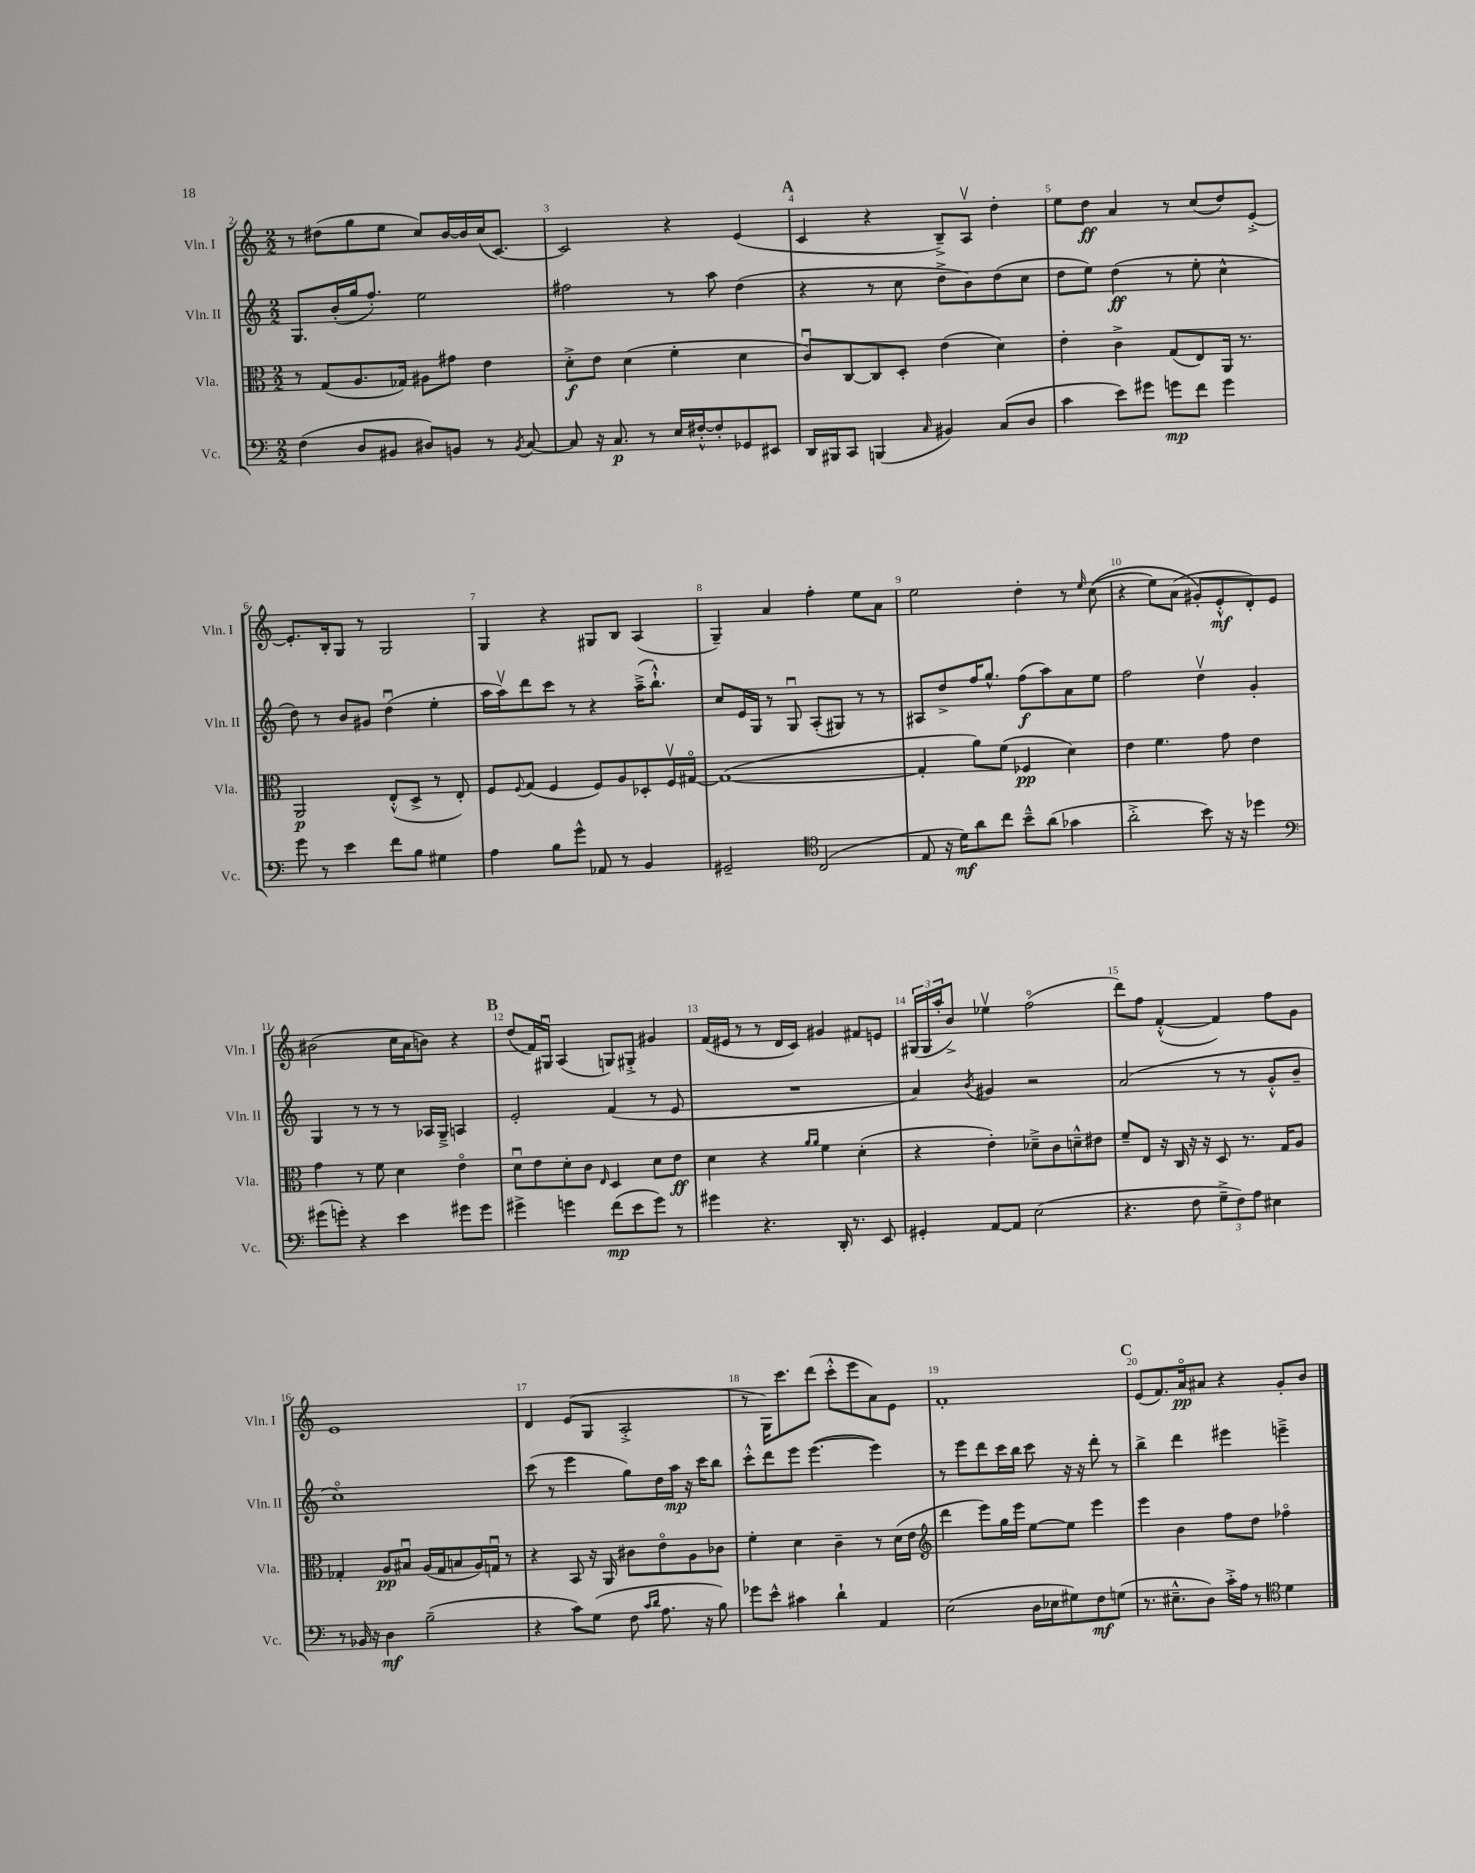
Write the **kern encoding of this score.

**kern	**dynam	**kern	**dynam	**kern	**dynam	**kern	**dynam
*part4	*part4	*part3	*part3	*part2	*part2	*part1	*part1
*staff4	*staff4	*staff3	*staff3	*staff2	*staff2	*staff1	*staff1
*I"Vc.	*	*I"Vla.	*	*I"Vln. II	*	*I"Vln. I	*
*I'Vc.	*	*I'Vla.	*	*I'Vln. II	*	*I'Vln. I	*
*clefF4	*	*clefC3	*	*clefG2	*	*clefG2	*
*k[]	*	*k[]	*	*k[]	*	*k[]	*
*M2/2	*	*M2/2	*	*M2/2	*	*M2/2	*
=2	=2	=2	=2	=2	=2	=2	=2
(4F\	.	8r	.	8.G/L	.	8r	.
.	.	(8G/L	.	.	.	(8dd#X\L	.
.	.	.	.	(16b'/L	.	.	.
8D/L	.	8.A/	.	16gg/J	.	8gg\	.
.	.	.	.	8.ff'/J)	.	.	.
8BB#X/J	.	.	.	.	.	8ee\J	.
.	.	16G-X/Jk)	.	.	.	.	.
8D#X/L)	.	8A#X\L	.	2ee\	.	8cc/L)	.
8BBn/J	.	8g#X\J	.	.	.	[16b/L	.
.	.	.	.	.	.	16b/]	.
8r	.	4e\	.	.	.	(16cc/J	.
.	.	.	.	.	.	[8.c/J)	.
8qBB/	.	.	.	.	.	.	.
[8C/	.	.	.	.	.	.	.
=3	=3	=3	=3	=3	=3	=3	=3
8C/]	.	8d'^\L	f	2ff#X\	.	2c/]	.
16r	.	8e\J	.	.	.	.	.
8.C/	p	.	.	.	.	.	.
.	.	(4d\	.	.	.	.	.
8r	.	.	.	.	.	.	.
16E/LL	.	4f'\	.	8r	.	4r	.
[16F#X'^^/J	.	.	.	.	.	.	.
8F#'/]	.	.	.	8aa\	.	.	.
8GG-X/	.	4d\	.	(4dd\	.	(4e/	.
8EE#X/J	.	.	.	.	.	.	.
!!LO:REH:place=s1:t=A
=4	=4	=4	=4	=4	=4	=4	=4
16DD/LL	.	8cu/L)	.	4r	.	4c/	.
16BBB#X/J	.	.	.	.	.	.	.
8CC/J	.	[8C/	.	.	.	.	.
(4BBBn/	.	8C/]	.	8r	.	4r	.
.	.	8D'/J	.	8cc\	.	.	.
16qqC/	.	.	.	.	.	.	.
4BB#X/)	.	(4e\	.	8dd^\L	.	8B~^/L)	.
.	.	.	.	8b\)	.	8Av/J	.
(8C/L	.	4d\)	.	(8dd\	.	4dd'\	.
8D/J	.	.	.	8cc\J	.	.	.
=5	=5	=5	=5	=5	=5	=5	=5
4c\	.	4e'\	.	8dd\L	.	8ee\L	.
.	.	.	.	8ee\J)	.	8dd\J	ff
8e\L)	.	4c^\	.	(4dd\	ff	4a/	.
8g#X\J	.	.	.	.	.	.	.
8gn\L	mp	(8G/L	.	8r	.	8r	.
8f\J	.	8E/)	.	8ee'\	.	(8cc/L	.
4g\	.	16AA/Jk	.	4cc^^\	.	8dd/)	.
.	.	8.r	.	.	.	.	.
.	.	.	.	.	.	[8e'^/J	.
!!LO:LB:g=z
=6	=6	=6	=6	=6	=6	=6	=6
8g\	.	2AA/	p	8dd\)	.	8.e'/L]	.
8r	.	.	.	8r	.	.	.
.	.	.	.	.	.	16B'/k	.
4e\	.	.	.	8b/L	.	8G/J	.
.	.	.	.	8g#X/J	.	8r	.
8f\L	.	(8E'^^/L	.	(4ddu\	.	2G/	.
8B\J	.	8D^/J	.	.	.	.	.
4G#X\	.	8r	.	4ee'\	.	.	.
.	.	8E'/)	.	.	.	.	.
=7	=7	=7	=7	=7	=7	=7	=7
4A\	.	8F/L	.	16aa\LL	.	4G/	.
.	.	.	.	16aav\J)	.	.	.
.	.	8qqF/	.	.	.	.	.
.	.	(8G/J	.	8ddd\	.	.	.
8B\L	.	4F/	.	8ccc\J	.	4r	.
8g^^\J	.	.	.	8r	.	.	.
8AA-X/	.	8F/L)	.	4r	.	8G#X/L	.
8r	.	8A/	.	.	.	8B/J	.
4BB/	.	8D-X'/	.	(16aa~^\KL	.	(4A/	.
.	.	.	.	8.bb`^^\J)	.	.	.
.	.	16Fv/L	.	.	.	.	.
.	.	[16G#X/JJ	.	.	.	.	.
=8	=8	=8	=8	=8	=8	=8	=8
2GG#X~/	.	(1G#_	.	8cc/L	.	4G~/)	.
.	.	.	.	16e/L	.	.	.
.	.	.	.	16G/JJ	.	.	.
.	.	.	.	8r	.	4a/	.
.	.	.	.	8Gu/	.	.	.
*clefC4	*	*	*	*	*	*	*
(2C/	.	.	.	(8A'/L	.	4ff'\	.
.	.	.	.	8G#X/J)	.	.	.
.	.	.	.	8r	.	8ee\L	.
.	.	.	.	8r	.	8a\J	.
=9	=9	=9	=9	=9	=9	=9	=9
8E/	.	4G#'/]	.	8A#X/L	.	2ee\	.
16r	.	.	.	8dd^/	.	.	.
16d\KL)	mf	.	.	.	.	.	.
8a\	.	8a\L)	.	16ff/K	.	.	.
.	.	.	.	8.gg^^/J	.	.	.
8cc\J	.	(8f\J	.	.	.	.	.
8b~^^\L	.	4F-X/	pp	(8ff\L	f	4dd'\	.
(8a\J	.	.	.	8aa\)	.	.	.
4g-X\	.	4d\)	.	8a\	.	8r	.
.	.	.	.	.	.	16qqee/	.
.	.	.	.	8ee\J	.	((8cc\	.
=10	=10	=10	=10	=10	=10	=10	=10
2a'^\	.	4e\	.	2ff\	.	4r	.
.	.	4.f\	.	.	.	8ee\L)	.
.	.	.	.	.	.	(8a\J	.
8b\)	.	.	.	4ddv\	.	8g#X'/L)	.
16r	.	8g\	.	.	.	8e'^^/	mf
16r	.	.	.	.	.	.	.
4dd-X\	.	4e\	.	4g'/	.	8d'/)	.
.	.	.	.	.	.	8e/J	.
!!LO:LB:g=z
=11	=11	=11	=11	=11	=11	=11	=11
*clefF4	*	*	*	*	*	*	*
(8g#X\L	.	4g\	.	4G/	.	(2b#X\	.
8gn'\J)	.	.	.	.	.	.	.
4r	.	8r	.	8r	.	.	.
.	.	8f\	.	8r	.	.	.
4e\	.	4d\	.	8r	.	16cc\LL	.
.	.	.	.	.	.	16a\J	.
.	.	.	.	16A-X/LL	.	8bn\J)	.
.	.	.	.	16G~^/JJ	.	.	.
8g#X\L	.	4e\	.	4An/	.	4r	.
8g#\J	.	.	.	.	.	.	.
!!LO:REH:place=s1:t=B
=12	=12	=12	=12	=12	=12	=12	=12
4g#X^\	.	8du\L	.	2e'/	.	(8dd/L	.
.	.	8e\	.	.	.	16f/L)	.
.	.	.	.	.	.	16G#Xu/JJ	.
4gn\	.	8d'\	.	.	.	(4A/	.
.	.	8c\J	.	.	.	.	.
.	.	16qqE/	.	.	.	.	.
(8f\L	mp	4D/	.	(4f/	.	8Gn/L)	.
8e\	.	.	.	.	.	8G#X'^/J	.
8g\J)	.	8d\L	.	8r	.	4g#X/	.
8r	.	8e\J	ff	8e/	.	.	.
=13	=13	=13	=13	=13	=13	=13	=13
4g#X\	.	4d\	.	1r	.	(16f/LL	.
.	.	.	.	.	.	16e#X/JJ	.
.	.	.	.	.	.	8r	.
4.r	.	4r	.	.	.	8r	.
.	.	.	.	.	.	16d/LL	.
.	.	.	.	.	.	16c/JJ)	.
.	.	16qqa/LL	.	.	.	.	.
.	.	16qqa/JJ	.	.	.	.	.
.	.	4f\	.	.	.	4g#X/	.
16DD'/	.	.	.	.	.	.	.
8.r	.	.	.	.	.	.	.
.	.	(4d'\	.	.	.	8f#X/L	.
8EE/	.	.	.	.	.	8en/J	.
=14	=14	=14	=14	=14	=14	=14	=14
4GG#X'/	.	4r	.	4a/)	.	(24G#X/LL	.
.	.	.	.	.	.	24G#/	.
.	.	.	.	.	.	24aa'/J	.
.	.	.	.	.	.	8b^/J)	.
.	.	.	.	8qb/	.	.	.
[8AA/L	.	4e'\)	.	4g#X/	.	4ee-Xv\	.
8AA/J]	.	.	.	.	.	.	.
(2E\	.	8d-X~^\L	.	2r	.	(2ff\	.
.	.	8c\	.	.	.	.	.
.	.	8dn~^^\	.	.	.	.	.
.	.	8e#X\J	.	.	.	.	.
=15	=15	=15	=15	=15	=15	=15	=15
4.r	.	8f~/L	.	(2a/	.	8ddd\L)	.
.	.	8E/J	.	.	.	8ff\J	.
.	.	16r	.	.	.	([4f'^^/	.
.	.	16C/	.	.	.	.	.
8F\	.	16r	.	.	.	.	.
.	.	16r	.	.	.	.	.
12G~^\L	.	8D/	.	8r	.	4f/])	.
12F\)	.	.	.	.	.	.	.
.	.	8.r	.	8r	.	.	.
12A\J	.	.	.	.	.	.	.
4E#X\	.	.	.	8g'^^/L	.	8ff\L	.
.	.	16G/KL	.	.	.	.	.
.	.	8A/J	.	8b~/J	.	8g\J	.
!!LO:LB:g=z
=16	=16	=16	=16	=16	=16	=16	=16
8r	.	4G-X'/	.	1cc)	.	1e	.
16BB-X/	.	.	.	.	.	.	.
16r	.	.	.	.	.	.	.
4D\	mf	8A/L	pp	.	.	.	.
.	.	8B#Xu/J	.	.	.	.	.
(2B~\	.	(16A/LL	.	.	.	.	.
.	.	16G-/J	.	.	.	.	.
.	.	8Bn/	.	.	.	.	.
.	.	16A/L)	.	.	.	.	.
.	.	16Gnu/JJ	.	.	.	.	.
.	.	8r	.	.	.	.	.
=17	=17	=17	=17	=17	=17	=17	=17
4r	.	4r	.	(8ccc\	.	4d/	.
.	.	.	.	8r	.	.	.
8c\L)	.	8BB/	.	4eee\	.	(8e/L	.
(8G\J	.	16r	.	.	.	8G/J	.
.	.	16AA/	.	.	.	.	.
8F\	.	8c#X\L	.	8gg\L)	.	2A'^/	.
16qqc/LL	.	.	.	.	.	.	.
16qqd/JJ	.	.	.	.	.	.	.
8.A\	.	8e\	.	16dd\L	.	.	.
.	.	.	.	16aa\JJ	mp	.	.
.	.	8A\	.	16r	.	.	.
16r	.	.	.	16ccc\KL	.	.	.
8B\)	.	8c-X\J	.	8bb\J	.	.	.
=18	=18	=18	=18	=18	=18	=18	=18
8g-X\L	.	4f'\	.	8ccc'^^\L	.	8r	.
8e^^\J	.	.	.	8ddd\	.	16G\KL)	.
.	.	.	.	.	.	8.ccc\	.
4c#X\	.	4d\	.	8eee\J	.	.	.
.	.	.	.	([4.eee\	.	(8ddd\J	.
4d`\	.	4c~\	.	.	.	8ccc'^^\L	.
.	.	.	.	.	.	8eee\	.
4AA/	.	8r	.	4eee\])	.	8a\)	.
.	.	(16d\LL	.	.	.	8e\J	.
.	.	16e\JJ	.	.	.	.	.
=19	=19	=19	=19	=19	=19	=19	=19
*	*	*clefG2	*	*	*	*	*
(2E\	.	4ddd\	.	8r	.	1f'	.
.	.	.	.	8eee\L	.	.	.
.	.	8eee\L)	.	8ddd\	.	.	.
.	.	16gg\L	.	16ccc\L	.	.	.
.	.	16eee\JJ	.	16bb\JJ	.	.	.
16D\LL	.	[8ee\L	.	8ccc\	.	.	.
16E-X\J	.	.	.	.	.	.	.
8G#X\)	.	8ee\J]	.	16r	.	.	.
.	.	.	.	16r	.	.	.
8F\	mf	4eee\	.	8ddd'\	.	.	.
(8Gn\J	.	.	.	8r	.	.	.
!!LO:REH:place=s1:t=C
=20	=20	=20	=20	=20	=20	=20	=20
8.r	.	4eee\	.	4bb^\	.	(8e/L	.
.	.	.	.	.	.	8.f/)	.
8.E#X~^^\L	.	.	.	.	.	.	.
.	.	4b\	.	4ddd\	.	.	.
.	.	.	.	.	.	16a/k	pp
8D\J)	.	.	.	.	.	8a#X/J	.
16c'^\LL	.	8ff\L	.	4eee#X\	.	4r	.
16A\JJ	.	.	.	.	.	.	.
8r	.	8dd\J	.	.	.	.	.
*clefC4	*	*	*	*	*	*	*
4d\	.	4ff-X\	.	4eeen~^\	.	8g'/L	.
.	.	.	.	.	.	8b/J	.
==	==	==	==	==	==	==	==
*-	*-	*-	*-	*-	*-	*-	*-
